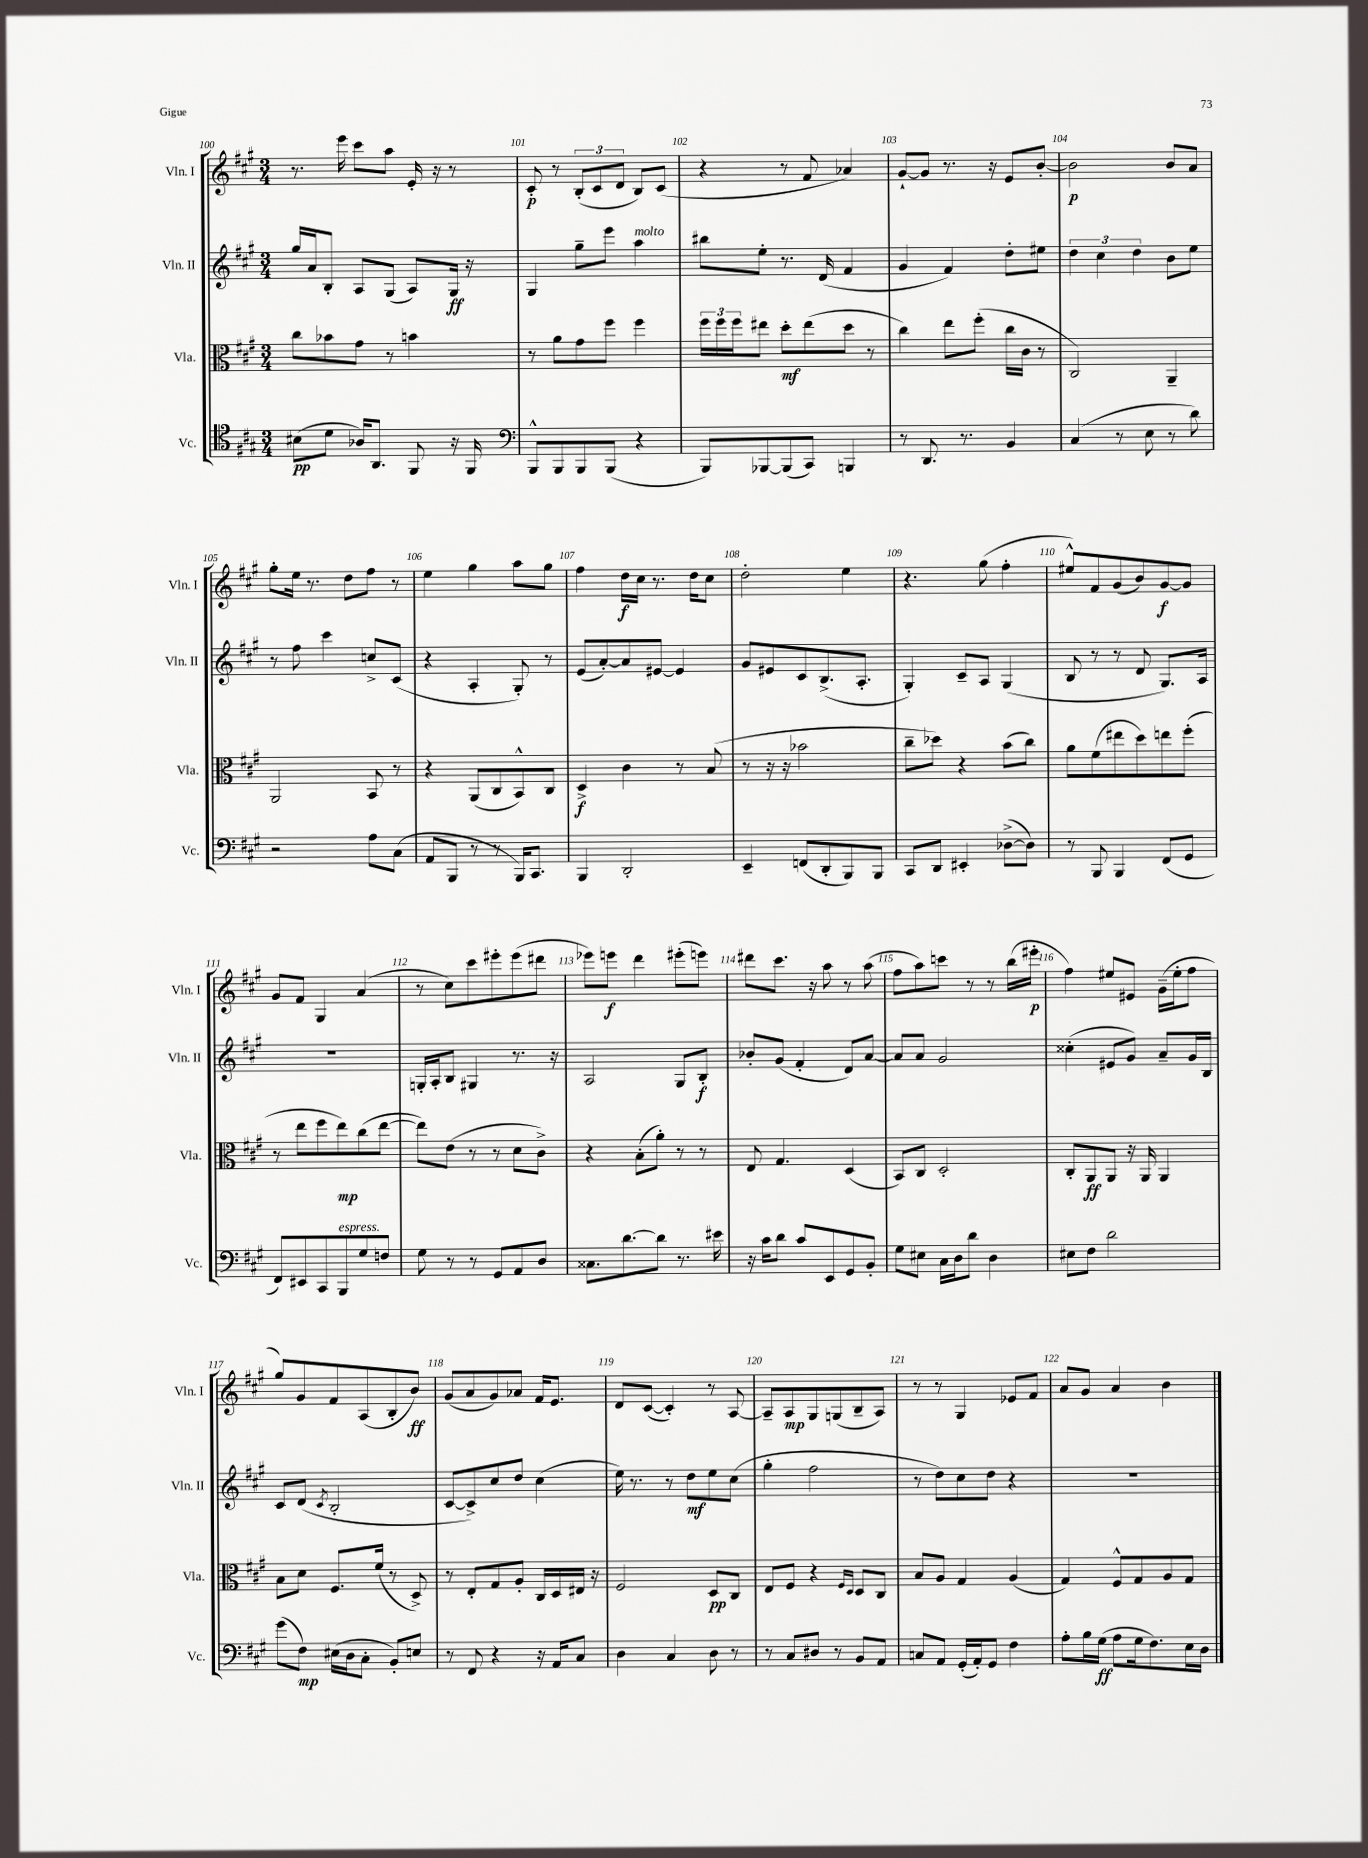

**kern	**kern	**kern	**kern
*staff4	*staff3	*staff2	*staff1
*clefC4	*clefC3	*clefG2	*clefG2
*k[f#c#g#]	*k[f#c#g#]	*k[f#c#g#]	*k[f#c#g#]
*M3/4	*M3/4	*M3/4	*M3/4
(8B#	8cc#	16gg#	8.r
.	.	16a	.
8d	8b-	8B'	.
.	.	.	16eee
16A-)	8g#	8A	8ccc#
8.AA	.	.	.
.	8r	(8G#	8aa
8FF#	4b	8A)	16e'
.	.	.	16r
16r	.	16G#	8r
16FF#	.	16r	.
=	=	=	=
*clefF4	*	*	*
8BBB^^	8r	4G#	8c#'
8BBB	8a	.	8r
8BBB	8g#	8gg#~	(12B'
.	.	.	12c#
(8BBB	8ff#	8eee	.
.	.	.	12d
4r	4ff#	4aa	8B)
.	.	.	(8c#
=	=	=	=
8BBB)	24ff#	8bb#	4r
.	24ff#	.	.
.	24ff#	.	.
[8BBB-	8ee#	8ee'	.
(8BBB-]	8dd'	8.r	8r
8CC#)	(8ee#	.	8f#
.	.	(16d	.
4BBB	8dd	4f#	4a-)
.	8r	.	.
=	=	=	=
8r	4cc#)	4g#	[8g#`
8.DD	.	.	8g#]
.	8ee	4f#)	8.r
8.r	.	.	.
.	(8ff#'	.	.
.	.	.	16r
4BB	16cc#	8dd'	8e
.	16c#	.	.
.	8r	8ee#	[8b'
=	=	=	=
(4C#	2C#)	6dd	2b]
.	.	6cc#	.
8r	.	.	.
.	.	6dd	.
8E	.	.	.
8r	4AA~	8b	8b
8d)	.	8ee	8a
=	=	=	=
2r	2AA	8r	8gg#'
.	.	8ff#	16ee
.	.	.	8.r
.	.	4ccc#	.
.	.	.	8dd
8A	8BB	8cc^	8ff#
(8C#	8r	(8c#	8r
=	=	=	=
8AA	4r	4r	4ee
8BBB	.	.	.
8r	(8AA	4A'	4gg#
8r	8C#	.	.
16BBB)	8BB^^)	8G#')	8aa
8.CC#	.	.	.
.	8C#	8r	8gg#
=	=	=	=
4BBB	4D^	(8e	4ff#
.	.	[8a')	.
2DD'	4c#	8a]	16dd
.	.	.	16cc#
.	.	[8e#	8.r
.	8r	4e#]	.
.	.	.	16dd
.	(8B	.	8cc#
=	=	=	=
4EE~	8r	8g#	2dd'
.	16r	8e#	.
.	16r	.	.
(8FF	2b-	8c#	.
8DD'	.	(8.B^	.
8BBB)	.	.	4ee
.	.	8.A'	.
8BBB	.	.	.
=	=	=	=
8CC#	8cc#~	4G#')	4.r
8DD	8dd-)	.	.
4EE#'	4r	8c#~	.
.	.	8A	(8gg#
([8D-^	(8b	(4G#	4ff#'
8D-])	8cc#)	.	.
=	=	=	=
8r	8a	8B	8ee#^^)
8BBB	(8f#	8r	8f#
4BBB	8ee#	8r	(8g#
.	8dd)	8d	8b)
(8FF#	8ee	8.G#)	[8g#
8GG#	(8ff#'	.	8g#]
.	.	16A	.
=	=	=	=
8FF#)	8r	2.r	8g#
8EE#	8ee	.	8f#
8CC#	8ff#	.	4G#
8BBB	8ee)	.	.
8G#	(8cc#	.	(4a
8F	[8ee	.	.
=	=	=	=
8G#	8ee])	16G'	8r
.	.	16A'	.
8r	(8e	8B	8cc#)
8r	8r	4G#	8ccc#
8GG#	8r	.	8eee#'
8AA	8d	8.r	(8eee#
8D	8c#^)	.	8ddd#
.	.	16r	.
=	=	=	=
8.C##	4r	2A	8eee-)
.	.	.	8eee
[8.d	.	.	.
.	(8B'	.	4ddd
8d]	8a')	.	.
8.r	8r	8G#	(8eee#'
.	8r	8B'	8eee)
16e#	.	.	.
=	=	=	=
16r	8E	8b-'	8ddd#
16c#	.	.	.
8d	4.G#	(8g#	8.ccc#
8c#	.	4f#'	.
.	.	.	16r
8EE	.	.	8aa
8GG#	(4D	8d)	8r
8BB'	.	[8a	(8aa
=	=	=	=
8G#	8BB)	8a]	8ff#
8E#	8C#	8a	8aa)
16C#	2D'	2g#	8ccc
16D	.	.	.
8d	.	.	8r
4D	.	.	8r
.	.	.	(16bb
.	.	.	16eee#'
=	=	=	=
8E#	8C#'	(4cc##'	4ff#)
8F#	8AA	.	.
2d	8AA	8e#	8ee#
.	16r	8g#)	8e#
.	16AA	.	.
.	4AA	8a~	(16g#~
.	.	.	16ee#'
.	.	16g#	8ff#
.	.	16B	.
=	=	=	=
(8g#	8B	8c#	8gg#)
8F#)	8d	(8d	8g#
.	.	8qc#	.
(16E#	8.F#	2B'	8f#
16D	.	.	.
8C#'	.	.	(8A
.	(16f#	.	.
8BB')	8r	.	8B'
8E	8D^)	.	8b)
=	=	=	=
8r	8r	[8c#	(8g#
8FF#	8E'	8c#^])	8a
4r	8G#	8cc#	8g#)
.	8A'	8dd	8a-
16r	16C#	(4cc#	16f#
16AA	16D	.	8.e
8C#	16E#	.	.
.	16r	.	.
=	=	=	=
4D	2F#	16ee)	8d
.	.	8.r	.
.	.	.	([8c#
4C#	.	8r	4c#'])
.	.	8dd	.
8D	8D	8ee	8r
8r	8C#	(8cc#	[8A
=	=	=	=
8r	8E	4gg#'	8A~]
8C#	8F#	.	8A
8D#	4r	2ff#	8G#
8r	.	.	(8G
.	16qqF#	.	.
.	16qqD	.	.
8BB	8D	.	8B~
8AA	8C#	.	8A)
=	=	=	=
8C	8B	8r	8r
8AA	8A	8dd)	8r
(16GG#'	4G#	8cc#	4G#
16AA')	.	.	.
8GG#	.	8dd	.
4F#	(4A	4r	8e-
.	.	.	8f#
=	=	=	=
8A'	4G#)	2.r	8a
16B	.	.	8g#
(16G#	.	.	.
8A	8F#^^	.	4a
16G#	8G#	.	.
8.F#)	.	.	.
.	8A	.	4b
16E	8G#	.	.
16D	.	.	.
==	==	==	==
*-	*-	*-	*-
